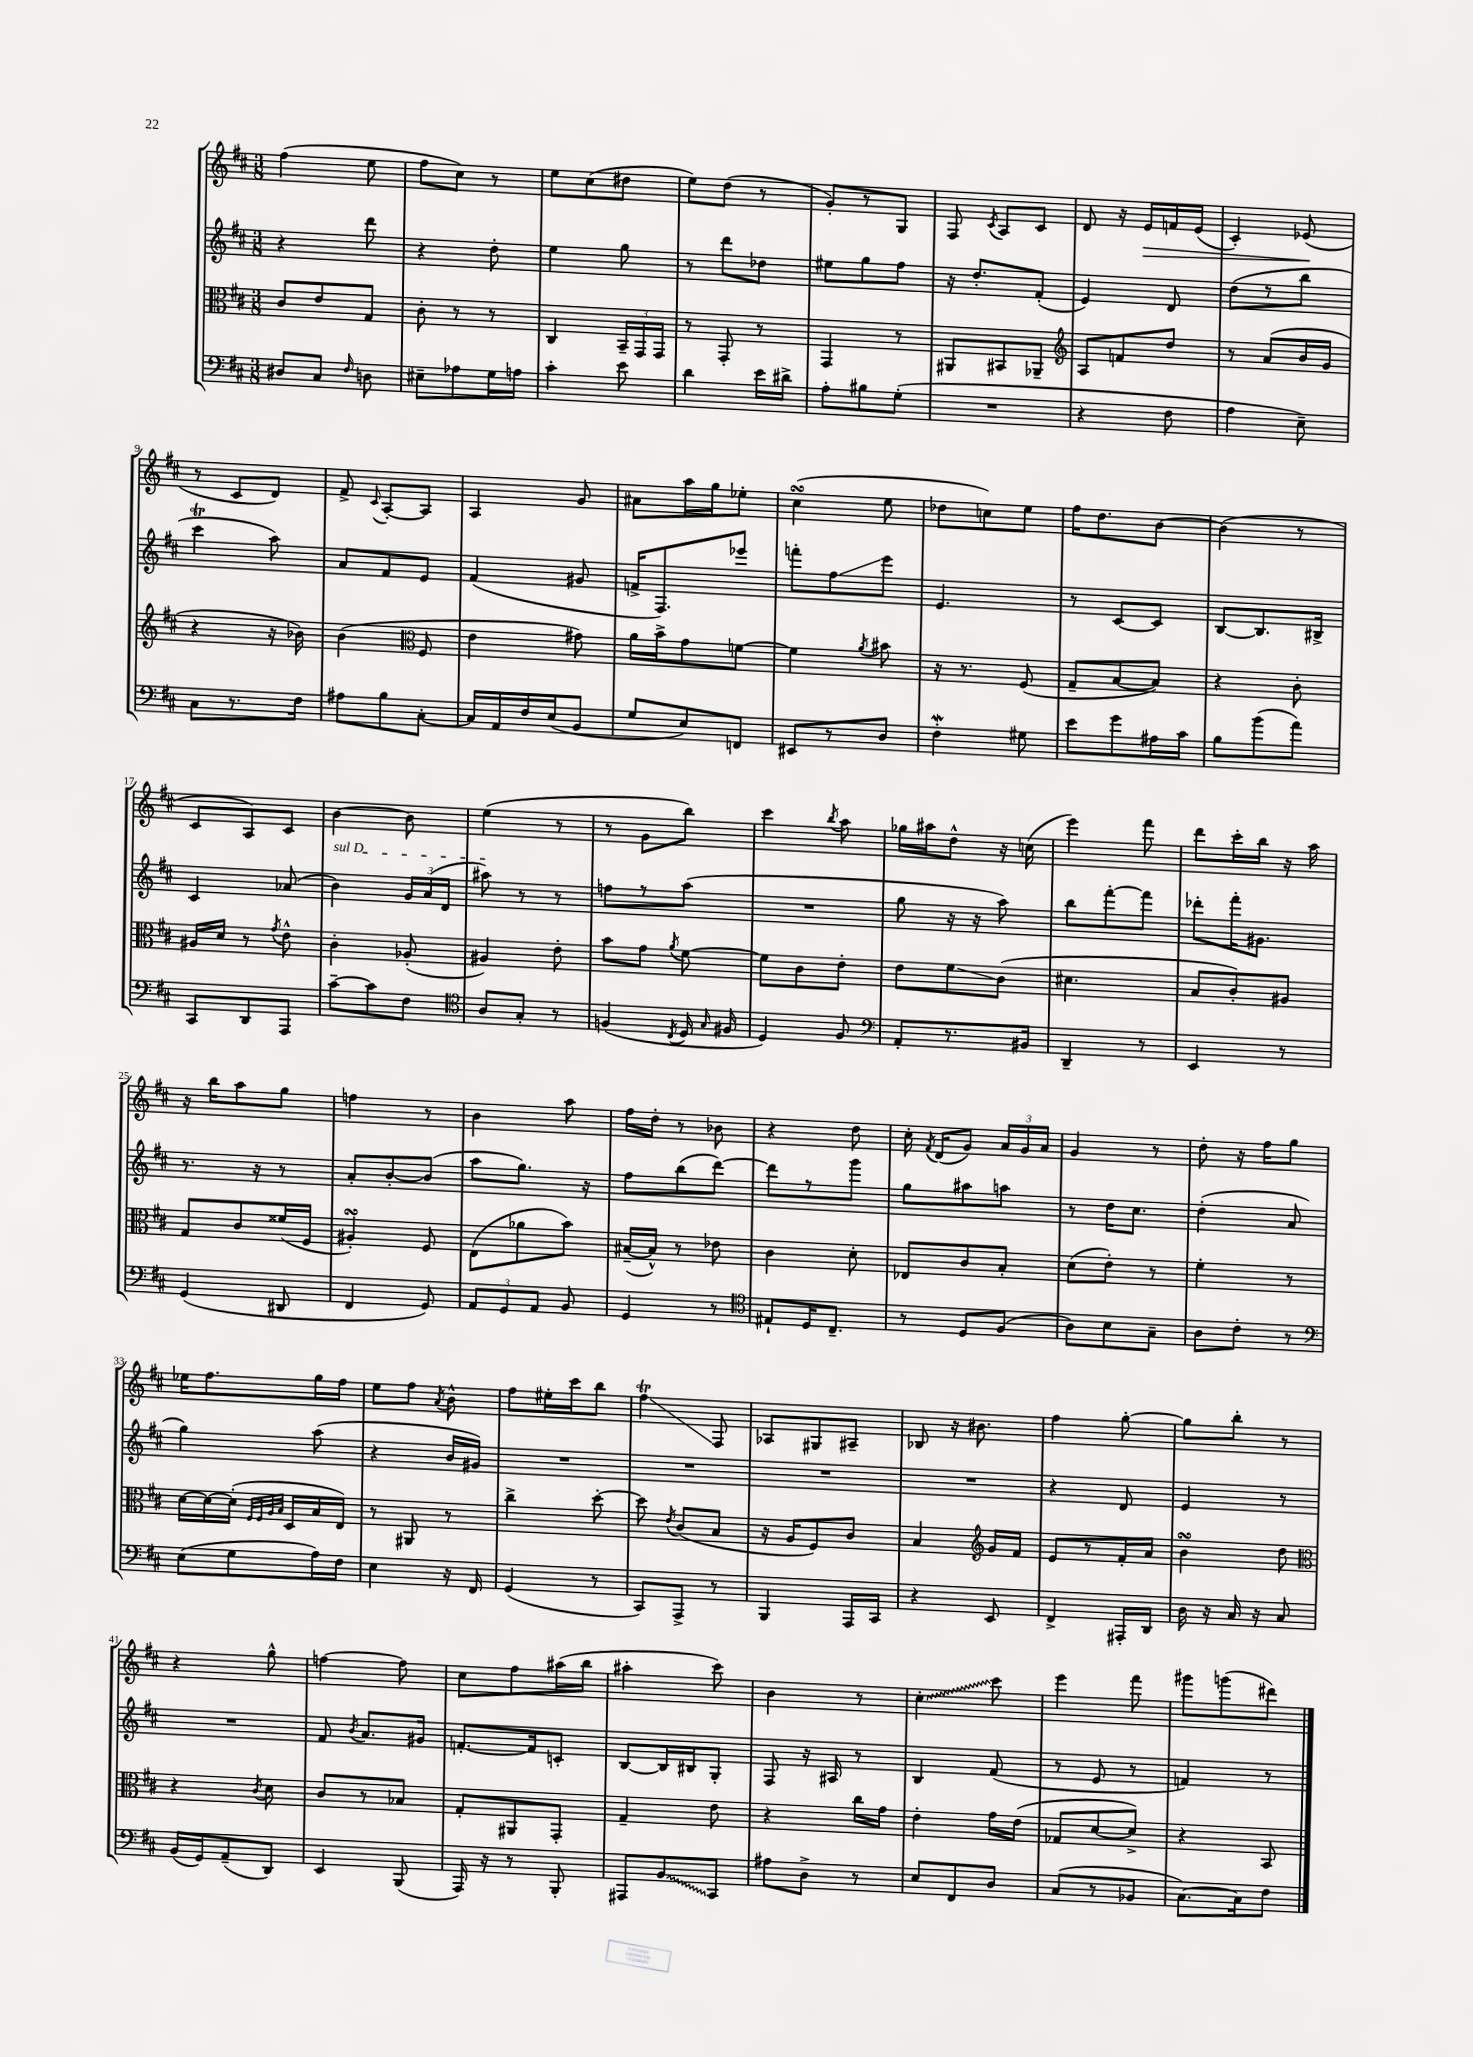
<<
\new StaffGroup <<
\new Staff = "s0" {
    \clef treble \key d \major \numericTimeSignature \time 3/8
    \autoBeamOff fis''4( e''8 |
    fis''8[ cis''8]) r8 |
    e''8[ cis''8( dis''8] |
    e''8[) d''8]( r8 |
    g'8[-.) r8 g8] |
    fis8 \acciaccatura { cis'8 } a8[ cis'8] |
    d'8 r16 e'16[\> f'16 e'16]( |
    cis'4-.) ees'8\!( |
    r8 cis'8[ d'8]) |
    fis'8-> \appoggiatura { cis'8 } a8[~-. a8] |
    a4 g'8 |
    ais'8[ a''16 g''16 ees''8]-. |
    cis''4\turn( e''8 |
    des''8[ c''8) e''8] |
    fis''16[ d''8. b'8]~ |
    b'4( r8 |
    cis'8[ a8) cis'8] |
    b'4~ b'8 |
    e''4( r8 |
    r8 g'8[ b''8]) |
    cis'''4 \acciaccatura { b''8 } a''8 |
    ges''16[ ais''16 d''8]-^ r16 c''16( |
    e'''4) fis'''8 |
    d'''8[ cis'''16-. b''16] r16 a''16 |
    r16 b''16[ a''8 g''8] |
    f''4 r8 |
    b'4 a''8 |
    fis''16[ d''16]-. r8 bes'8 |
    r4 d''8 |
    cis''16-. \acciaccatura { fis'8 } d'16[( g'8]) \tuplet 3/2 { a'16[ g'16 a'16] } |
    g'4 r8 |
    d''8-. r16 fis''16[ g''8] |
    ees''16[ fis''8. g''16 fis''16] |
    e''8[ fis''8] \acciaccatura { a'8 } b'8-^ |
    fis''8[ eis''16-. cis'''16 b''8] |
    fis''4\trill\glissando fis8 |
    aes8[ gis8 ais8]-- |
    bes8 r16 bis'8. |
    fis''4 g''8~-. |
    g''8[ b''8]-. r8 |
    r4 g''8-^ |
    f''4~ f''8 |
    cis''8[ fis''8 ais''16( b''16] |
    ais''4-. cis'''8) |
    b'4 r8 |
    \once \override Glissando.style = #'zigzag cis''4-.\glissando cis'''8 |
    e'''4 fis'''8 |
    gis'''8[ g'''8( dis'''8]) \bar "|." |
}
\new Staff = "s1" {
    \clef treble \key d \major \numericTimeSignature \time 3/8
    \autoBeamOff r4 d'''8 |
    r4 d''8-. |
    e''4 g''8 |
    r8 d'''8[ des''8] |
    eis''8[ g''8 fis''8] |
    r16 d''8.[-. fis'8]-.( |
    e'4) d'8 |
    d''8[( r8 b''8] |
    cis'''4\trill a''8) |
    a'8[ fis'8 e'8] |
    fis'4( gis'8 |
    f'16[-> fis8.) ees'''8] |
    f'''8[-. fis''8\glissando e'''8] |
    e'4. |
    r8 cis'8[~ cis'8] |
    b8[~ b8. bis16]-> |
    cis'4 aes'8( |
    \once \override TextSpanner.bound-details.left.text = \markup { \italic "sul D" } b'4\startTextSpan) \tuplet 3/2 { g'16[ a'16( d'16] } |
    ais''8\stopTextSpan) r8 r8 |
    f''8[ r8 a''8]( |
    R4. |
    g''8 r16 r16 a''8) |
    b''8[ fis'''8~-. fis'''8] |
    des'''8[-. fis'''16-. gis'8.] |
    r8. r16 r8 |
    a'8[-. b'8~-. b'8]( |
    a''8[ g''8.]) r16 |
    fis''8[ b''8( d'''8]~) |
    d'''8[ r8 g'''8] |
    g''8[ ais''8 a''8] |
    r8 d''16[ cis''8.] |
    d''4-.( a'8 |
    g''4) a''8( |
    r4 b'16[ gis'16]) |
    R4. |
    R4. |
    R4. |
    R4. |
    r4 d'8 |
    e'4 r8 |
    R4. |
    fis'8 \acciaccatura { b'8 } a'8.[ gis'16] |
    f'8.[~-. f'16 c'8]-. |
    b8[~ b16 bis16 g8]-. |
    fis8 r16 ais16 r8 |
    b4 fis'8( |
    r8 e'8 r8 |
    f'4) r8 \bar "|." |
}
\new Staff = "s2" {
    \clef alto \key d \major \numericTimeSignature \time 3/8
    \autoBeamOff cis'8[ e'8 g8] |
    cis'8-. r8 r8 |
    cis4 \tuplet 3/2 { b,16[-- g,16 g,16] } |
    r8 g,8-. r8 |
    g,4 r8 |
    ais,8[ bis,8 aes,8]-- |
    \clef treble a8[ f'8 d''8] |
    r8 a'8[( b'16 g'16] |
    r4 r16 bes'16) |
    b'4( \clef alto fis8 |
    e'4 gis'8) |
    a'16[ b'16-> g'8 f'8]~ |
    f'4 \acciaccatura { a'8 } bis'8 |
    r16 r8. fis8( |
    g8[-- b8~ b8]) |
    r4 cis'8-. |
    ais16[ d'16] r8 \acciaccatura { g'8 } e'8-^ |
    cis'4-. aes8-.( |
    ais4) e'8-. |
    b'8[ g'8] \acciaccatura { a'8 } fis'8~ |
    fis'8[ cis'8 e'8]-. |
    e'8[ fis'8\glissando cis'8]( |
    dis'4. |
    b8[ cis'8-.) ais8] |
    g8[ cis'8 fisis'16( fis16] |
    ais4-.\turn) fis8 |
    e8[( aes'8 b'8]) |
    bis16[~--( bis16]-^) r8 ees'8 |
    cis'4 d'8-. |
    ees8[ cis'8 b8]-. |
    d'8[( e'8]-.) r8 |
    fis'4-. r8 |
    d'16[~ d'16~ d'16]-.( \grace { fis32[ fis32 a32 b32] } d16[ b16 e16]) |
    r8 ais,8 r8 |
    cis''4-> d''8~-. |
    d''8 \acciaccatura { e'8 } cis'8[( b8] |
    r16 a16[ fis8) cis'8] |
    b4 \clef treble g'16[ fis'16] |
    e'8[ r8 fis'16-. a'16] |
    b'4\turn d''8 |
    \clef alto r4 \acciaccatura { cis'8 } d'8 |
    cis'8[ r8 bes8] |
    g8[-. ais,8 g,8]-. |
    g4-- e'8 |
    r4 cis''16[ g'16] |
    e'4-. g'16[ e'16]( |
    ges8[ d'8~ d'8]->) |
    r4 b,8 \bar "|." |
}
\new Staff = "s3" {
    \clef bass \key d \major \numericTimeSignature \time 3/8
    \autoBeamOff dis8[ cis8] \grace { fis16 } d8 |
    eis8[-- aes8 g16 a16] |
    cis'4-. e'8 |
    d'4 e'16[ dis'16]-> |
    a8[-. bis8 g8]-.( |
    R4. |
    r4 fis8 |
    a4 e8--) |
    cis8[ r8. fis16] |
    ais8[ b8 cis8]~-. |
    cis16[ a,16 fis16 e16( b,8] |
    g8[ e8) f,8] |
    eis,8[ r8 d8] |
    fis4-.\mordent gis8 |
    e'8[ g'8 ais16 cis'16] |
    b8[ b'8( a'8]) |
    cis,8[ d,8 a,,8] |
    cis'8[~-- cis'8 fis8] |
    \clef tenor a8[ g8]-. r8 |
    f4( \acciaccatura { cis8 } d16 \grace { g16 } fis16 |
    d4) fis8 |
    \clef bass a,8[-. r8. bis,16] |
    d,4-- r8 |
    e,4 r8 |
    g,4( dis,8 |
    fis,4 g,8) |
    \tuplet 3/2 { a,8[ g,8 a,8] } b,8 |
    g,4 r8 |
    \clef tenor eis8[-! d16 cis8.]-- |
    r8 d8[ fis8]( |
    a8[) b8 g8]-- |
    a8[ cis'8]-. r8 |
    \clef bass e8[( g8 a16) fis16] |
    e4 r16 fis,16 |
    g,4( r8 |
    cis,8[) a,,8]-> r8 |
    b,,4 a,,16[ cis,16] |
    r4 e,8 |
    fis,4-> ais,,16[-. d,16] |
    d16 r16 cis16 r16 cis8 |
    b,16[( g,16) a,8--( d,8]) |
    e,4 b,,8( |
    a,,16) r16 r8 b,,8-. |
    ais,,8[ \once \override Glissando.style = #'zigzag b,8\glissando cis,8] |
    ais8[ d8]-> r8 |
    e8[ fis,8 d8] |
    cis8[( r8 bes,8] |
    cis8.[~) cis16 fis8] \bar "|." |
}
>>
>>
